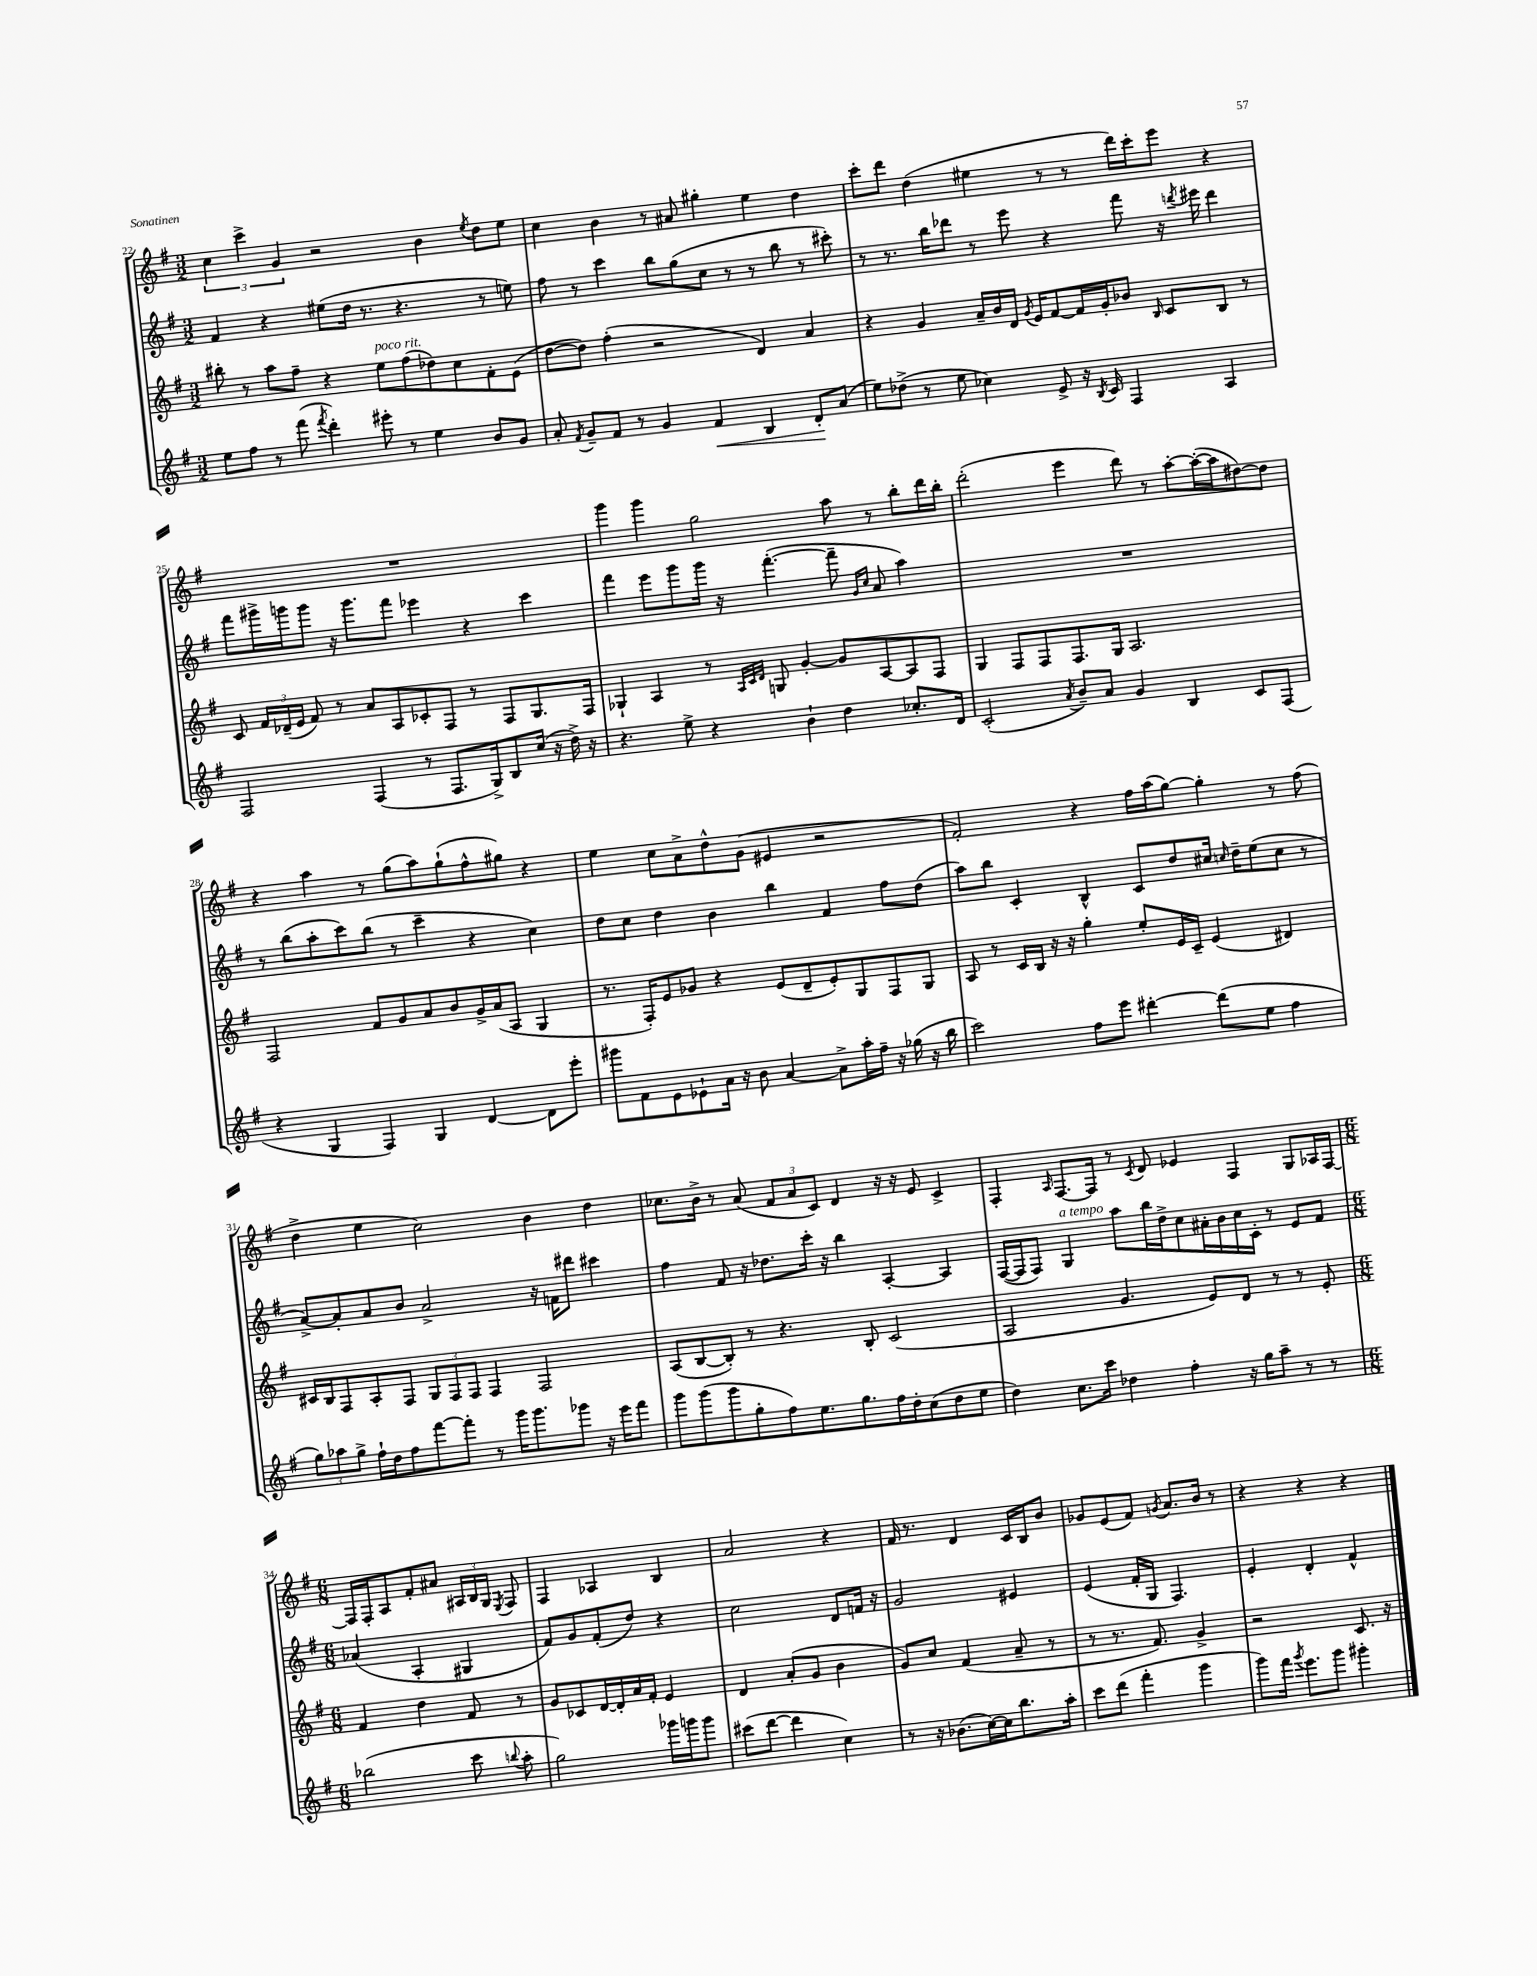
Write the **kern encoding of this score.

**kern	**kern	**kern	**kern
*staff4	*staff3	*staff2	*staff1
*clefG2	*clefG2	*clefG2	*clefG2
*k[f#]	*k[f#]	*k[f#]	*k[f#]
*M3/2	*M3/2	*M3/2	*M3/2
8ee	8bb#'	4f#	6cc
8ff#	8r	.	.
.	.	.	6ccc^
8r	8aa	4r	.
.	.	.	6g
(8fff#	8ff#~	.	.
8qfff#	.	.	.
4ddd')	4r	(8ee#	2r
.	.	16dd	.
.	.	8.r	.
8eee#'	8ee	.	.
8r	(8ff#	4.r	.
4ee	8dd-)	.	4b
.	8cc	.	.
.	.	.	8qee
8b	8f#'	8r	8dd
8g	(8e	8ee)	8ee
=	=	=	=
8a'	[8dd	8ff#	4cc
8qf#	.	.	.
8g~	8dd])	8r	.
8f#	(4ff#'	4ccc	4b
8r	.	.	.
4g	2r	8bb	8r
.	.	(8gg	8a#
4f#	.	8cc	4gg#'
.	.	8r	.
4B	4d)	8r	4ee
.	.	8bb	.
8d'	4a	8r	4dd
(8a	.	8ccc#')	.
=	=	=	=
8ee)	4r	8r	8ccc'
(8dd-^	.	8.r	8ddd
8r	4g	.	(4dd
.	.	16bb	.
8ee	.	8ddd-	.
4cc-)	16a~	8r	4ee#
.	16b	.	.
.	16d	8eee	.
.	8qg	.	.
.	16e	.	.
8e^	[8f#	4r	8r
16r	16f#]	.	8r
8qB	.	.	.
16c	16g'	.	.
4F#	8b-	8fff#	16ddd)
.	.	.	16ccc'
.	16qqB	.	.
.	8c	16r	8eee
.	.	8qddd	.
.	.	16eee#	.
4A	8B	4ddd	4r
.	8r	.	.
=	=	=	=
2F#	8c	8fff#	1.r
.	24f#	16ggg#^	.
.	(24d-~	.	.
.	.	16ggg	.
.	24e	.	.
.	8f#)	8ggg	.
.	8r	16r	.
.	.	8.ggg	.
(4F#	8a	.	.
.	8A	8fff#	.
8r	8c-'	4eee-	.
8.F#	8F#	.	.
.	8r	4r	.
16G^)	.	.	.
8B	8F#	.	.
(16cc	8.G	4ccc	.
16r	.	.	.
16dd^)	.	.	.
16r	16F#	.	.
=	=	=	=
4.r	4G-`	4fff#	4ggg
.	4A	8eee	4ggg
8ee^	.	8ggg	.
4r	8r	16ggg	2gg
.	.	16r	.
.	32qqA	.	.
.	32qqc	.	.
.	32qqd	.	.
.	8G	([4.fff#'	.
4b`	[4g'	.	.
4dd	8g]	8fff#~]	8aa
.	.	16qqg	.
.	.	16qqcc	.
.	[8A	8a	8r
8.cc-'	8A]	4aa)	8bb'
.	8F#	.	16ddd
16d	.	.	16bb'
=	=	=	=
(2c'	4G	1.r	(2ddd'
.	8F#	.	.
.	8F#	.	.
8qa	.	.	.
8b~)	8.F#	.	4eee
8a	.	.	.
.	16G	.	.
4g	2.A	.	8ddd)
.	.	.	8r
4B	.	.	[8aa'
.	.	.	(16aa'_
.	.	.	16aa]
8c	.	.	[8dd#)
(8F#	.	.	8dd#]
=	=	=	=
4r	2F#	8r	4r
.	.	(8bb	.
4G	.	8aa'	4aa
.	.	8ccc)	.
4F#)	8f#	(8bb	8r
.	8g	8r	(8gg
4G	8a	4ccc~	8aa)
.	8b	.	(8gg`
[4d	16g^	4r	8ff#^^
.	(16a	.	.
.	8A	.	8gg#)
8d]	4G	4cc)	4r
8eee'	.	.	.
=	=	=	=
8ggg#	8.r	8dd	4ee
8f#	.	8cc	.
.	16F#')	.	.
8e	8e	4dd	8cc
8e-`	8g-	.	8a^
16a	4r	4b	8dd^^
16r	.	.	.
8b	.	.	(8g
[4a	(8e	4bb	4e#
.	8d~	.	.
8a^]	8e')	4f#	2r
16aa'	8G	.	.
16ff#~	.	.	.
16r	8F#	8ff#	.
(16gg-	.	.	.
16r	8G	(8dd	.
16bb	.	.	.
=	=	=	=
2ccc)	8A	8aa)	2f#')
.	8r	8bb	.
.	16c	4c'	.
.	16B	.	.
.	16r	.	.
.	16r	.	.
8ff#	4gg'	4B^^	4r
8eee	.	.	.
[4ddd#'	8ee'	8c	16ff#
.	.	.	(16aa
.	16e	8dd	[8gg)
.	16c~	.	.
(8ddd#]	(4e	16cc#	4gg']
.	.	16qqcc	.
.	.	16dd~	.
8ee	.	(8ee	.
4ff#	4d#)	8cc	8r
.	.	8r	(8ff#
=	=	=	=
12gg)	16c#	[8a^)	4dd^
.	16B	.	.
12aa-	.	.	.
.	8F#	8a']	.
12gg^	.	.	.
16ff#`	8A'	8a	4ee
16dd	.	.	.
8ff#	8F#	8b	.
[8fff#	12G	2a^	2cc)
.	12F#	.	.
8fff#']	.	.	.
.	12F#	.	.
8r	4F#	.	.
16ggg	.	.	.
8.ggg	.	.	.
.	2F#	16r	4b
.	.	16f	.
8ggg-	.	8ddd#	.
16r	.	4ccc#	4dd
16eee	.	.	.
8fff#	.	.	.
=	=	=	=
8ggg	(8A	4ff#	8.cc-
(8ggg	[8B	.	.
.	.	.	16b^
8ggg	8B'])	8f#	8r
8gg'	8r	16r	(8a
.	.	8.dd-	.
8ff#)	4.r	.	12f#
.	.	.	12a
8.ee	.	16ccc'	.
.	.	.	12c)
.	.	16r	.
.	.	4bb	4d
8.gg	.	.	.
.	8B'	.	.
16ff#	(2c	[4A'	16r
16dd'	.	.	16r
(8cc	.	.	8e
8dd	.	4A]	4c^
8ee	.	.	.
=	=	=	=
4dd)	2A	([16F#	4F#'
.	.	16F#]	.
.	.	8F#)	.
.	.	.	16qqA
8.cc	.	4G	[8.F#
16ccc	.	.	16F#]
4dd-	4.g	8aa	8r
.	.	.	8qc
.	.	16bb	8d
.	.	16dd^	.
4ff#'	.	8cc	4e-
.	8e)	16a#'	.
.	.	16b	.
16r	8d	16cc	4F#
16gg	.	16c'	.
8aa~	8r	8r	.
8r	8r	8e	8G
8r	8e'	8f#	16A-
.	.	.	[16F#
=	=	=	=
*M6/8	*M6/8	*M6/8	*M6/8
(2bb-	4f#	(4a-	16F#]
.	.	.	16F#'
.	.	.	8A
.	4dd	4A'	8f#'
.	.	.	8a#
8ccc	8f#	4G#	24A#
.	.	.	24B
.	.	.	24G
8qqbb	.	.	8qE
8aa'	8r	.	8F#
=	=	=	=
2gg)	8g	8f#)	4F#
.	8c-	8g	.
.	[16d	(8f#'	4A-
.	16d']	.	.
.	16a	8dd)	.
.	16f#'	.	.
16ggg-	4e	4r	4B
16ggg	.	.	.
8ggg	.	.	.
=	=	=	=
(8ccc#	4d	2cc	2a
[8ddd	.	.	.
4ddd]	(8a'	.	.
.	8g	.	.
4cc)	4b	8d	4r
.	.	16f	.
.	.	16r	.
=	=	=	=
8r	8g)	2g	16f#
.	.	.	8.r
16r	8cc	.	.
(8.b-	.	.	.
.	(4f#	.	4d
[16cc)	.	.	.
16cc]	.	.	.
8.bb	8a~	4e#	16c
.	.	.	16B
.	8r	.	8b
16aa'	.	.	.
=	=	=	=
8ccc	8r	(4e	8g-
(8ddd	8.r	.	(8e
4fff#'	.	16f#'	8f#)
.	8.f#)	16G	.
.	.	.	8qg
.	.	4.F#)	8.a
4ggg	4g^	.	.
.	.	.	16b
.	.	.	8r
=	=	=	=
8ggg)	2r	4e'	4r
16fff#	.	.	.
8qggg	.	.	.
8.eee	.	.	.
.	.	4d'	4r
8ggg	.	.	.
4ggg#'	8.c	4f#^^	4r
.	16r	.	.
==	==	==	==
*-	*-	*-	*-
